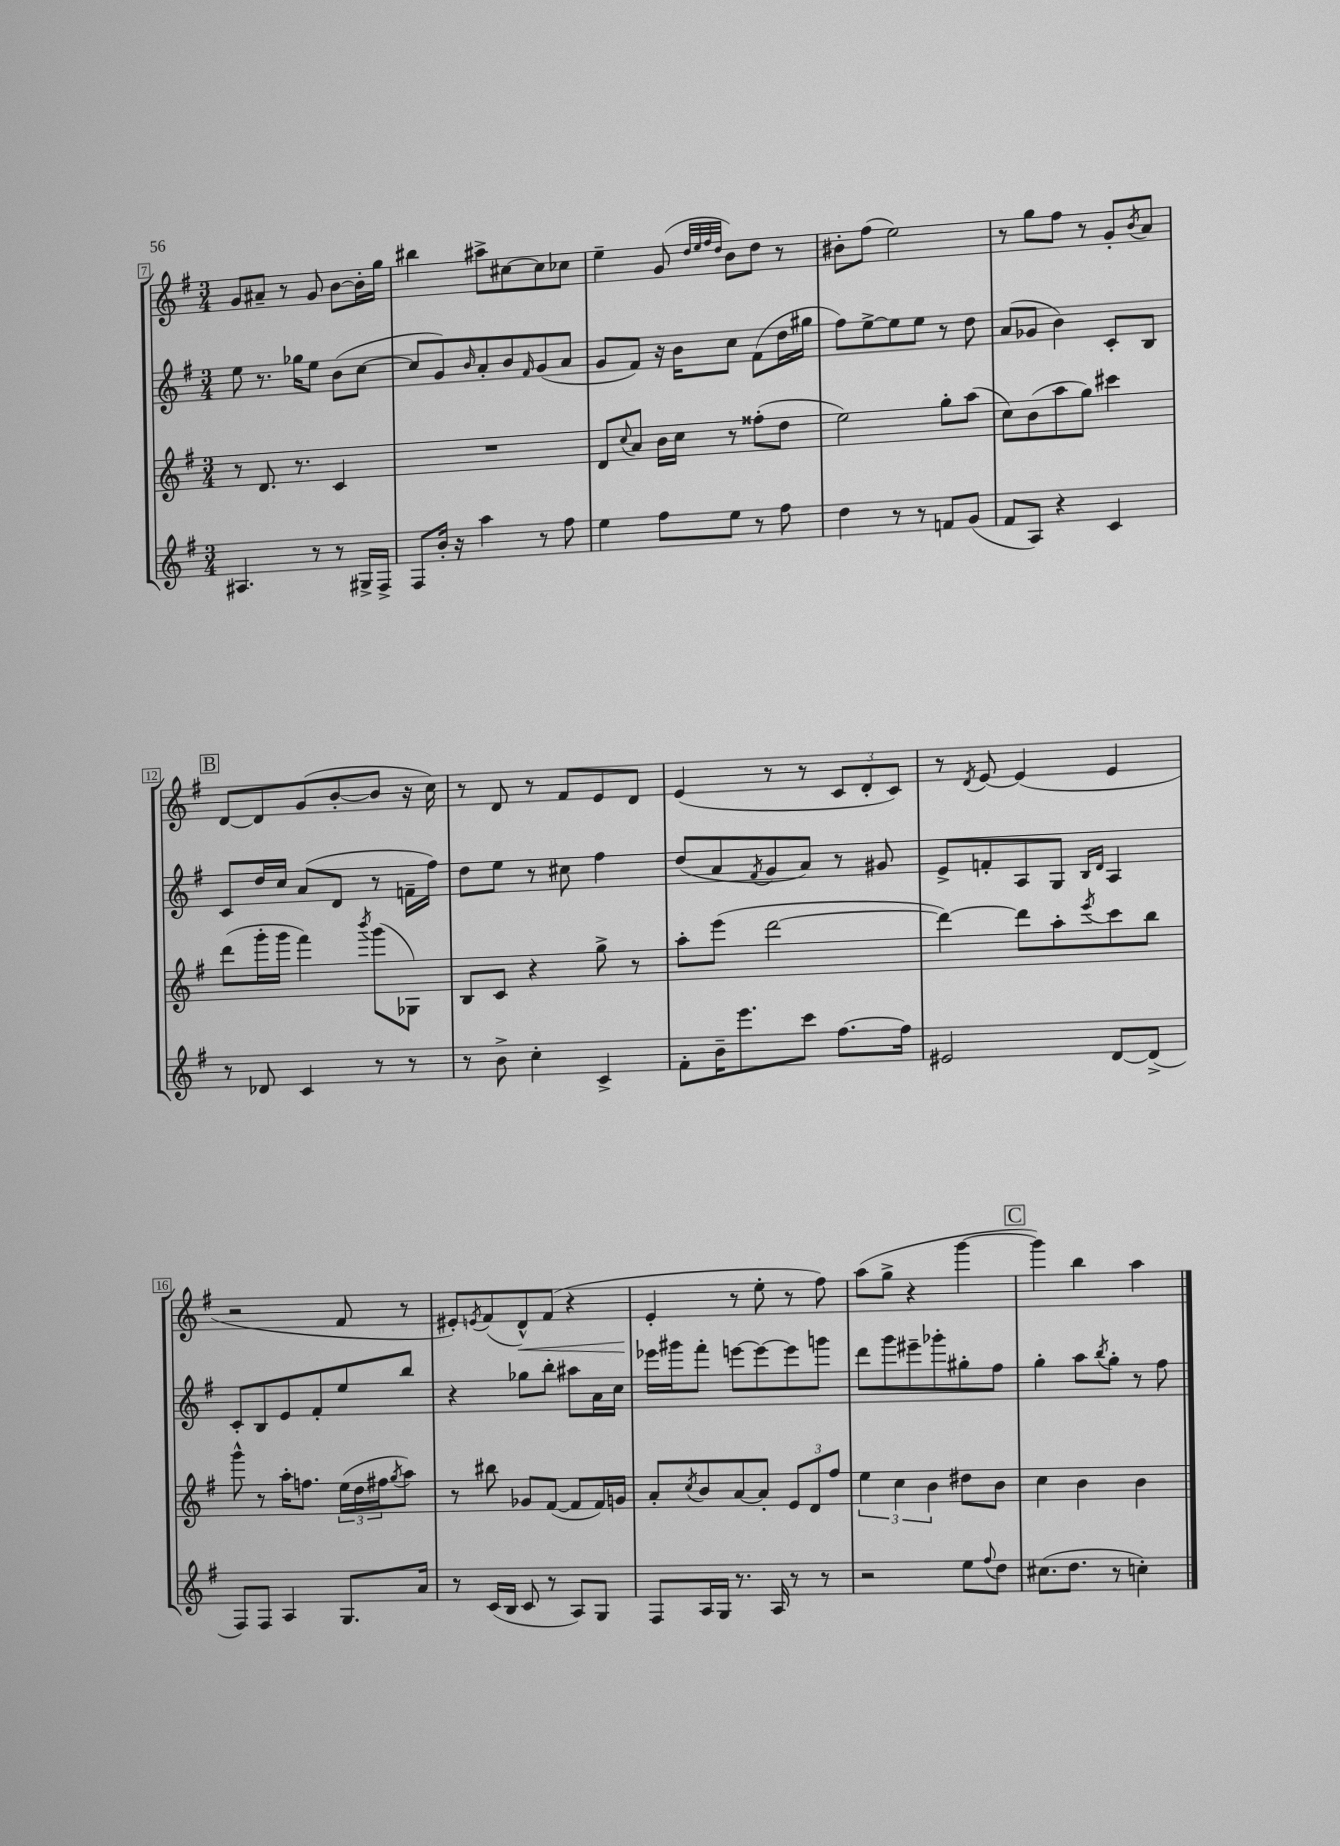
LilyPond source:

<<
\new StaffGroup <<
\new Staff = "s0" {
    \clef treble \key g \major \numericTimeSignature \time 3/4
    g'8 ais'8-- r8 g'8 b'8~ b'16-. g''16 |
    bis''4 ais''8-> cis''8~ cis''8 ces''8 |
    e''4-- g'8( \grace { d''32 e''32 fis''32 d''32 } b'8) d''8 r8 |
    bis'8-. fis''8( e''2) |
    r8 g''8 fis''8 r8 g'8-. \acciaccatura { b'8 } a'8 |
    \mark \markup { \box "B" } d'8~ d'8 g'8( b'8~-. b'8 r16 c''16) |
    r8 d'8 r8 fis'8 e'8 d'8 |
    e'4( r8 r8 \tuplet 3/2 { c'8 d'8-. c'8) } |
    r8 \acciaccatura { d'8 } e'8~ e'4( e'4 |
    r2 fis'8 r8 |
    eis'8-.) \acciaccatura { e'8 } fis'8( d'8-^\<) fis'8( r4 |
    e'4-.\! r8 e''8-. r8 fis''8) |
    a''8( g''8-> r4 g'''4~ |
    \mark \markup { \box "C" } g'''4) b''4 a''4 \bar "|." |
}
\new Staff = "s1" {
    \clef treble \key g \major \numericTimeSignature \time 3/4
    e''8 r8. ges''16 e''8 b'8( c''8~ |
    c''8 g'8) \grace { b'16 } a'8-. b'8 \grace { fis'16 } g'8( a'8 |
    g'8 fis'8) r16 b'16 c''8 fis'8( d''16 gis''16 |
    fis''8) e''8~-> e''8 e''8 r8 d''8 |
    a'8( ges'8 b'4) c'8-. b8 |
    \mark \markup { \box "B" } c'8 d''16 c''16 a'8( d'8 r8 f'16-- fis''16) |
    d''8 e''8 r8 cis''8 fis''4 |
    d''8( a'8 \acciaccatura { fis'8 } g'8 a'8) r8 gis'8 |
    e'8-> f'8-. a8 g8 \grace { b16 d'16 } a4 |
    c'8-. b8 e'8 fis'8-. e''8 b''8 |
    r4 ges''8 b''8-. ais''8 a'16 c''16 |
    ees'''16 gis'''16 fis'''8-. e'''8~ e'''8~ e'''8 g'''8 |
    d'''8 g'''8 eis'''8-- ges'''8-. gis''8-. fis''8 |
    \mark \markup { \box "C" } g''4-. a''8 \acciaccatura { b''8 } g''8-. r8 fis''8 \bar "|." |
}
\new Staff = "s2" {
    \clef treble \key g \major \numericTimeSignature \time 3/4
    r8 d'8. r8. c'4 |
    R2. |
    d'8 \appoggiatura { c''8 } a'8 b'16 c''16 r8 fisis''8-.( d''8 |
    e''2) g''8-. a''8( |
    c''8) b'8( a''8 g''8) cis'''4 |
    \mark \markup { \box "B" } d'''8( g'''16-. g'''16 fis'''4) \acciaccatura { b'''8 } g'''8( ges8) |
    b8 c'8 r4 g''8-> r8 |
    a''8-. e'''8( d'''2~ |
    d'''4~) d'''8 a''8-. \acciaccatura { e'''8 } c'''8 b''8 |
    g'''8-^ r8 a''16-. f''8. \tuplet 3/2 { e''16( d''16 fis''16 } \acciaccatura { g''8 } a''8) |
    r8 bis''8 ges'8 fis'8~( fis'8 fis'16) g'16 |
    a'8-. \acciaccatura { c''8 } b'8 a'8~ a'8-. \tuplet 3/2 { e'8 d'8 fis''8 } |
    \tuplet 3/2 { e''4 c''4 b'4 } dis''8 b'8 |
    \mark \markup { \box "C" } c''4 b'4 b'4 \bar "|." |
}
\new Staff = "s3" {
    \clef treble \key g \major \numericTimeSignature \time 3/4
    ais4. r8 r8 gis16-> fis16-> |
    fis8 b'16-. r16 a''4 r8 fis''8 |
    e''4 fis''8 e''8 r8 fis''8 |
    d''4 r8 r8 f'8 g'8( |
    fis'8 a8) r4 c'4 |
    \mark \markup { \box "B" } r8 des'8 c'4 r8 r8 |
    r8 b'8-> c''4-. c'4-> |
    fis'8-. b'16-- e'''8. c'''8 fis''8.~ fis''16 |
    eis'2 d'8~ d'8->( |
    fis8) fis8 a4 g8. a'16 |
    r8 c'16( b16 c'8 r8 a8) g8 |
    fis8 a16 g16 r8. a16 r8 r8 |
    r2 e''8 \appoggiatura { fis''8 } d''8 |
    \mark \markup { \box "C" } cis''8.( d''8. r8 c''4-.) \bar "|." |
}
>>
>>
\layout { \context { \Score currentBarNumber = #7 \override BarNumber.stencil = #(make-stencil-boxer 0.1 0.3 ly:text-interface::print) } }
